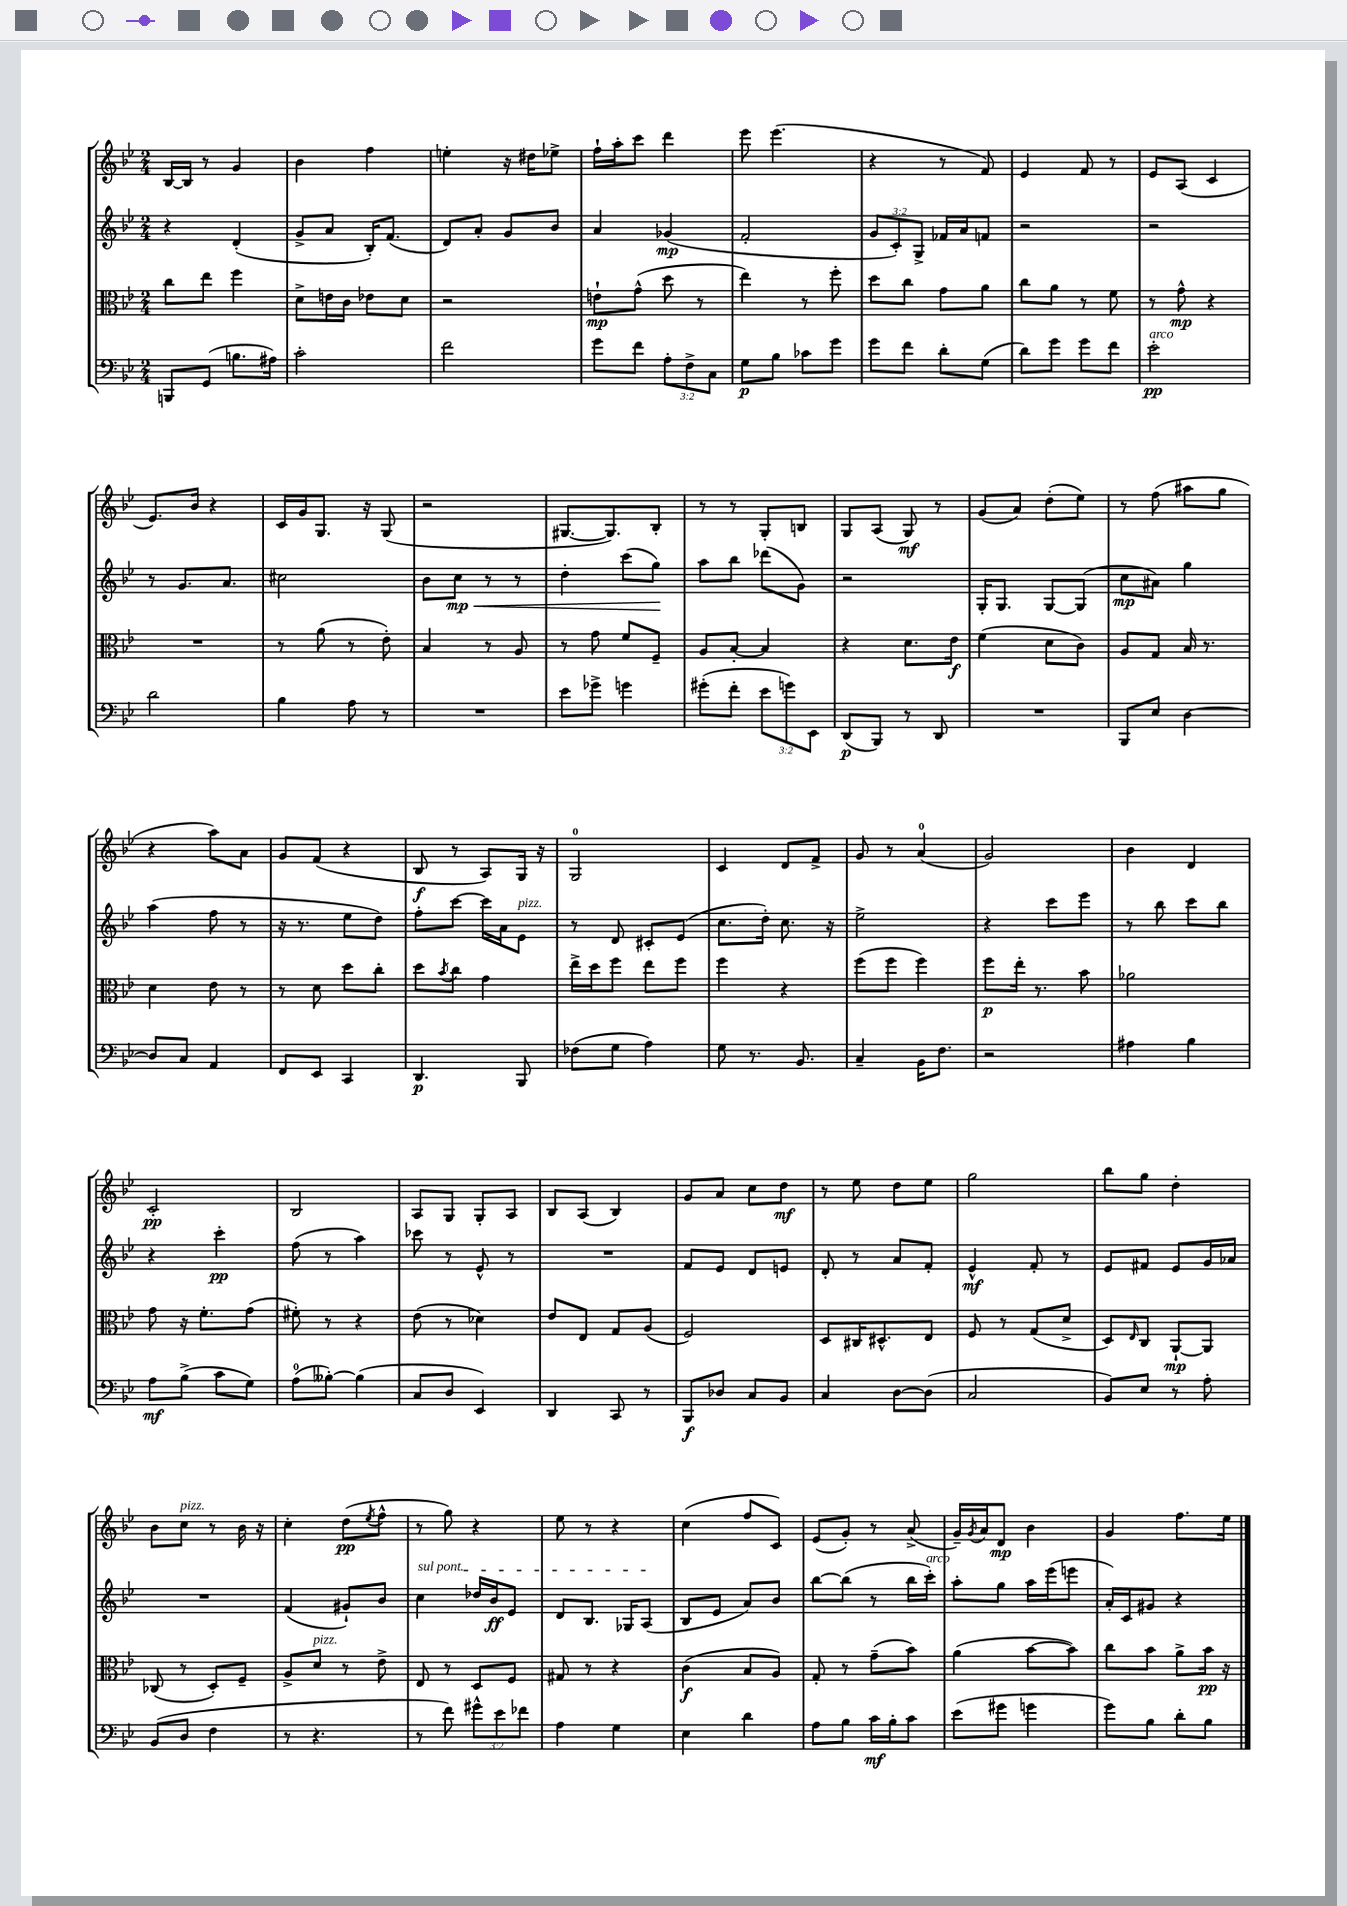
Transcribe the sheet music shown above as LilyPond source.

<<
\new StaffGroup <<
\new Staff = "s0" {
    \clef treble \key bes \major \numericTimeSignature \time 2/4
    bes16~ bes16 r8 g'4 |
    bes'4 f''4 |
    e''4-. r16 dis''16 ees''8-> |
    f''16-! a''16-. c'''8 d'''4 |
    ees'''8 ees'''4.( |
    r4 r8 f'8) |
    ees'4 f'8 r8 |
    ees'8 a8( c'4 |
    ees'8.) bes'16 r4 |
    c'16 g'16 g8. r16 g8( |
    r2 |
    gis8.~ gis8.) bes8-. |
    r8 r8 g8-. b8 |
    g8 a8( g8\mf) r8 |
    g'8( a'8) d''8-.( ees''8) |
    r8 f''8( ais''8 g''8 |
    r4 a''8) a'8 |
    g'8 f'8( r4 |
    bes8\f r8 a8) g16 r16 |
    g2-0 |
    c'4 d'8 f'8-> |
    g'8 r8 a'4-0( |
    g'2) |
    bes'4 d'4 |
    c'2-.\pp |
    bes2 |
    a8 g8 g8-. a8 |
    bes8 a8( bes4) |
    g'8 a'8 c''8 d''8\mf |
    r8 ees''8 d''8 ees''8 |
    g''2 |
    bes''8 g''8 d''4-. |
    bes'8 c''8^\markup { \italic "pizz." } r8 bes'16 r16 |
    c''4-. d''8\pp( \acciaccatura { ees''8 } f''8-^ |
    r8 g''8) r4 |
    ees''8 r8 r4 |
    c''4( f''8 c'8) |
    ees'8( g'8-.) r8 a'8->( |
    g'16--) \acciaccatura { g'8 } a'16 d'8\mp bes'4 |
    g'4 f''8. ees''16 \bar "|." |
}
\new Staff = "s1" {
    \clef treble \key bes \major \numericTimeSignature \time 2/4 \override Staff.TupletNumber.text = #tuplet-number::calc-fraction-text
    r4 d'4-.( |
    g'8-> a'8 bes16-.) f'8.( |
    d'8) a'8-. g'8 bes'8 |
    a'4 ges'4\mp( |
    f'2-. |
    \tuplet 3/2 { g'8 c'8-.) g8-> } fes'16 a'16 f'8 |
    r2 |
    r2 |
    r8 g'8. a'8. |
    cis''2 |
    bes'8 c''8\mp\< r8 r8 |
    d''4-. c'''8( g''8\!) |
    a''8 bes''8 des'''8( g'8) |
    r2 |
    g16-. g8. g8~ g8( |
    c''8\mp ais'8) g''4 |
    a''4( f''8 r8 |
    r16 r8. ees''8 d''8) |
    f''8-. c'''8~ c'''16 a'16 ees'8^\markup { \italic "pizz." } |
    r8 d'8 cis'8-. ees'8( |
    c''8. d''16-.) c''8. r16 |
    ees''2-> |
    r4 c'''8 ees'''8 |
    r8 bes''8 c'''8 bes''8 |
    r4 c'''4-.\pp |
    f''8( r8 a''4) |
    ces'''8 r8 ees'8-^ r8 |
    R2 |
    f'8 ees'8 d'8 e'8 |
    d'8-. r8 a'8 f'8-. |
    ees'4-^\mf f'8-. r8 |
    ees'8 fis'8 ees'8 g'16 aes'16 |
    R2 |
    f'4( gis'8-!) bes'8 |
    \once \override TextSpanner.bound-details.left.text = \markup { \italic "sul pont." } c''4\startTextSpan des''16 bes'16\ff ees'8 |
    d'8 bes8. ges16 a8\stopTextSpan( |
    bes8 ees'8 a'8) bes'8 |
    bes''8~ bes''8( r8 bes''16 c'''16-.^\markup { \italic "arco" }) |
    a''8-. g''8 a''16 ees'''16( e'''8 |
    a'16-.) c'16 gis'8 r4 \bar "|." |
}
\new Staff = "s2" {
    \clef alto \key bes \major \numericTimeSignature \time 2/4
    c''8 ees''8 f''4 |
    d'8-> e'16 c'16 ees'8 d'8 |
    r2 |
    e'8-!\mp g'8-^( d''8 r8 |
    ees''4) r8 f''8-. |
    d''8 c''8 g'8 a'8 |
    c''8 a'8 r8 f'8 |
    r8 g'8-^\mp r4 |
    R2 |
    r8 a'8( r8 ees'8-.) |
    bes4 r8 a8 |
    r8 g'8 f'8 f8-- |
    a8 bes8~-. bes4 |
    r4 d'8. ees'16\f |
    f'4( d'8 c'8) |
    a8 g8 bes16 r8. |
    d'4 ees'8 r8 |
    r8 d'8 d''8 c''8-. |
    d''8 \acciaccatura { bes'8 } c''8 g'4 |
    ees''16-> d''16 f''8 ees''8 f''8 |
    f''4 r4 |
    f''8( f''8 f''4) |
    f''8\p ees''16-. r8. bes'8 |
    aes'2 |
    g'8 r16 f'8.-. g'8( |
    fis'8-.) r8 r4 |
    ees'8( r8 des'4) |
    ees'8 ees8 g8 a8( |
    f2) |
    d8 cis16 dis8.-^ ees8 |
    f8 r8 g8( d'8-> |
    d8) \grace { ees16 } c8 a,8~-!\mp a,8 |
    ces8( r8 d8-.) f8-- |
    a8-> d'8^\markup { \italic "pizz." } r8 ees'8-> |
    ees8 r8 d8 f8 |
    gis8 r8 r4 |
    c'4\f( bes8 a8) |
    g8-. r8 g'8--( bes'8) |
    a'4( bes'8~ bes'8) |
    c''8 bes'8 a'8-> bes'16\pp r16 \bar "|." |
}
\new Staff = "s3" {
    \clef bass \key bes \major \numericTimeSignature \time 2/4 \override Staff.TupletNumber.text = #tuplet-number::calc-fraction-text
    b,,8 g,8( b8. ais16) |
    c'2-. |
    f'2 |
    g'8 f'8 \tuplet 3/2 { a8-. f8-> c8 } |
    g8\p bes8 ces'8 g'8 |
    g'8 f'8 d'8-. g8( |
    d'8) g'8 g'8 f'8 |
    ees'2-.\pp^\markup { \italic "arco" } |
    d'2 |
    bes4 a8 r8 |
    R2 |
    ees'8 ges'8-> g'4 |
    gis'8-.( f'8-. \tuplet 3/2 { ees'8 g'8) ees,8 } |
    d,8\p( bes,,8) r8 d,8 |
    R2 |
    bes,,8 ees8 d4~ |
    d8 c8 a,4 |
    f,8 ees,8 c,4 |
    d,4.\p bes,,8 |
    fes8( g8 a4) |
    g8 r8. bes,8. |
    c4-- bes,16 f8. |
    r2 |
    ais4 bes4 |
    a8\mf bes8->( c'8 g8) |
    a8-0( beses8~-.) beses4( |
    c8 d8 ees,4) |
    d,4 c,8 r8 |
    bes,,8\f des8 c8 bes,8 |
    c4 d8~ d8( |
    c2 |
    bes,8) ees8 r8 a8-. |
    bes,8( d8 f4 |
    r8 r4. |
    r8 f'8) \tuplet 3/2 { gis'8-^ ees'8 fes'8 } |
    a4 g4 |
    ees4 d'4 |
    a8 bes8 c'16\mf bes16-. c'8 |
    ees'8( gis'8 g'4 |
    g'8) bes8 d'8-. bes8 \bar "|." |
}
>>
>>
\layout { \context { \Score \remove "Bar_number_engraver" } }
